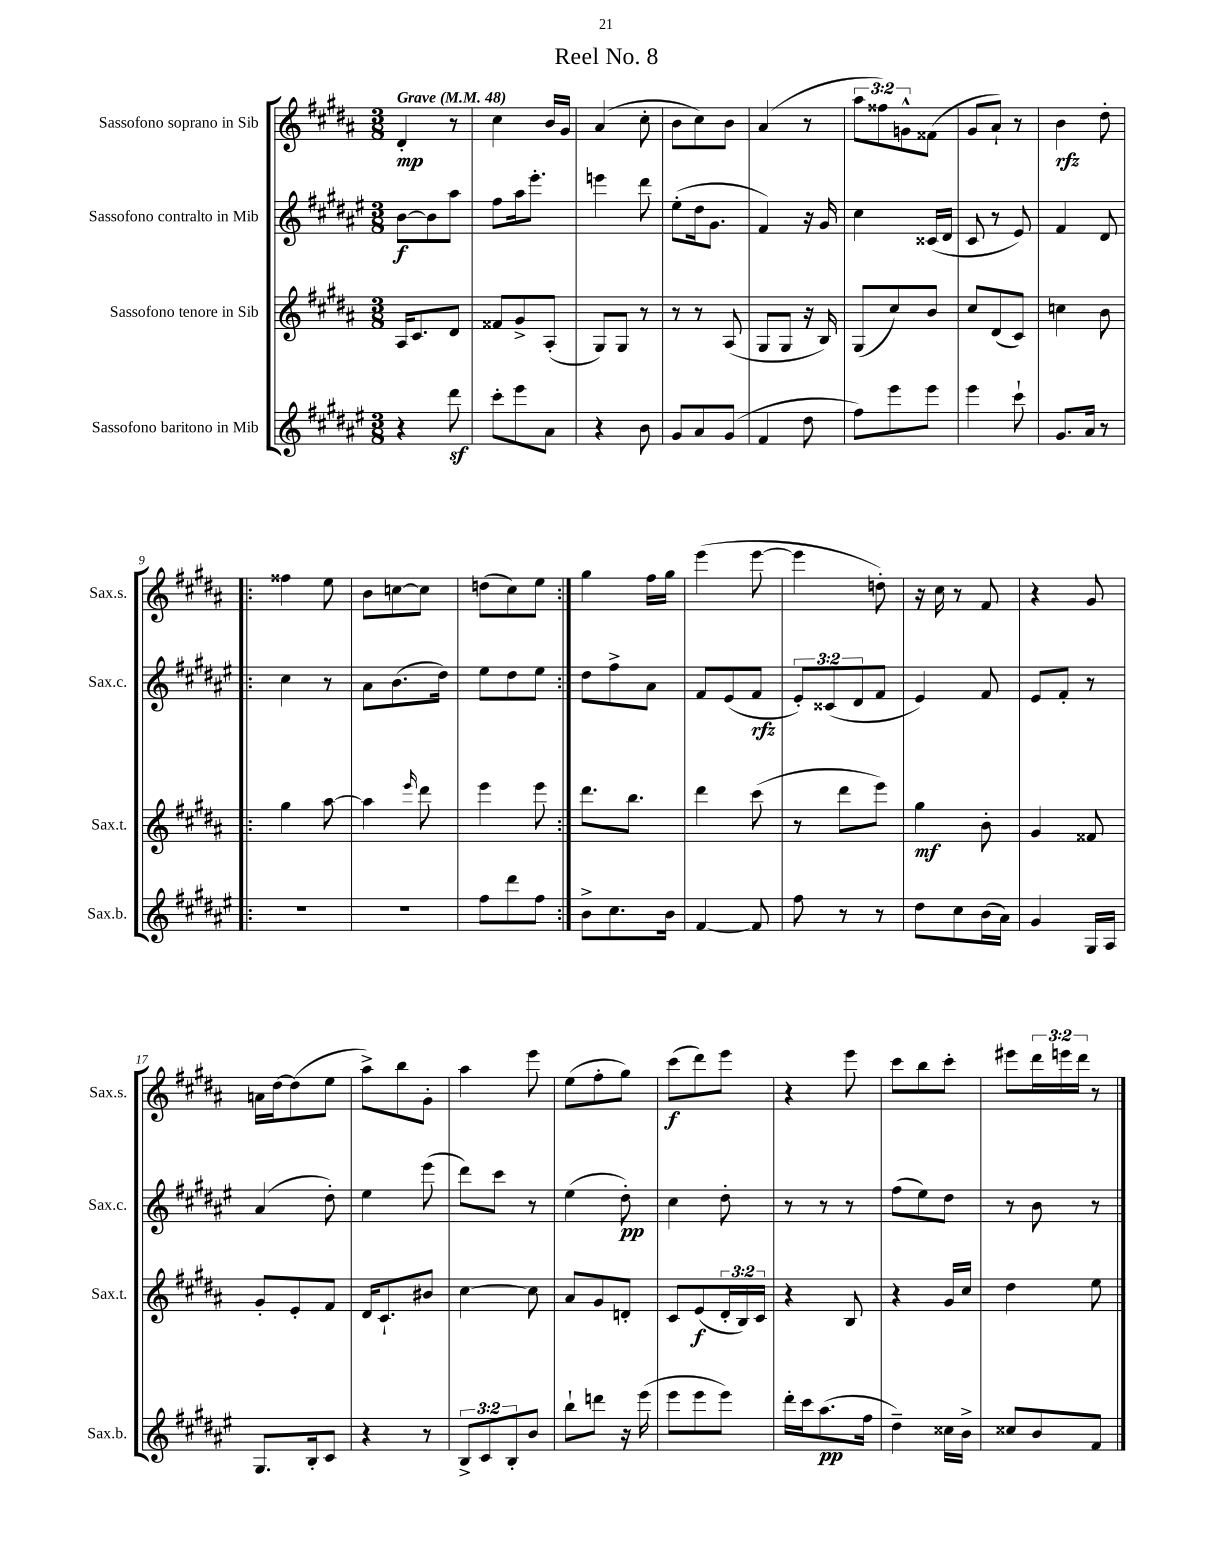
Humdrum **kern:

**kern	**kern	**kern	**kern
*staff4	*staff3	*staff2	*staff1
*clefG2	*clefG2	*clefG2	*clefG2
*k[f#c#g#d#a#e#]	*k[f#c#g#d#a#]	*k[f#c#g#d#a#e#]	*k[f#c#g#d#a#]
*M3/8	*M3/8	*M3/8	*M3/8
*MM48	*MM48	*MM48	*MM48
4r	16A#/LK	[8b\L	4d#'/
.	8.c#/	.	.
.	.	8b\]	.
8ddd#\	8d#/J	8aa#\J	8r
=	=	=	=
8ccc#'\L	8f##/L	8ff#\L	4cc#\
8eee#\	8g#^/	16aa#\k	.
.	.	8.eee#'\J	.
8a#\J	(8A#'/J	.	16b/LL
.	.	.	16g#/JJ
=	=	=	=
4r	8G#/L)	4eee\	(4a#/
.	8G#/J	.	.
8b\	8r	8ddd#\	8cc#'\
=	=	=	=
8g#/L	8r	(8ee#'\L	8b\L
8a#/	8r	16dd#\k	8cc#\)
.	.	8.g#\J	.
(8g#/J	(8A#/	.	8b\J
=	=	=	=
4f#/	8G#/L	4f#/)	(4a#/
.	8G#/J	.	.
8dd#\	16r	16r	8r
.	16B/)	16g#/	.
=	=	=	=
8ff#\L)	(8G#/L	4cc#\	12aa#\L
.	.	.	12ff##\)
8eee#\	8cc#/)	.	.
.	.	.	12g^^\
8eee#\J	8b/J	(16c##/LL	(8f##\J
.	.	16d#/JJ	.
=	=	=	=
4eee#\	8cc#/L	8c#/	8g#/L
.	(8d#/	8r	8a#`/J)
8ccc#`\	8c#/J)	8e#/)	8r
=	=	=	=
8.g#/L	4cc\	4f#/	4b\
16a#/Jk	.	.	.
8r	8b\	8d#/	8dd#'\
=!|:	=!|:	=!|:	=!|:
4.r	4gg#\	4cc#\	4ff##\
.	[8aa#\	8r	8ee\
=	=	=	=
4.r	4aa#\]	8a#\L	8b\L
.	.	(8.b\	[8cc\
.	16qqeee/	.	.
.	8ddd#\	.	8cc\]J
.	.	16dd#\Jk)	.
=	=	=	=
8ff#\L	4eee\	8ee#\L	(8dd\L
8ddd#\	.	8dd#\	8cc#\)
8ff#\J	8eee\	8ee#\J	8ee\J
=:|!	=:|!	=:|!	=:|!
8b^\L	8.ddd#\L	8dd#\L	4gg#\
8.cc#\	.	8ff#^\	.
.	8.bb\J	.	.
.	.	8a#\J	16ff#\LL
16b\Jk	.	.	16gg#\JJ
=	=	=	=
[4f#/	4ddd#\	8f#/L	(4eee\
.	.	(8e#/	.
8f#/]	(8ccc#\	8f#/J	[8eee\
=	=	=	=
8ff#\	8r	12e#'/L)	4eee\]
.	.	(12c##/	.
8r	8ddd#\L	.	.
.	.	12d#/	.
8r	8eee\J)	8f#/J	8dd'\)
=	=	=	=
8dd#\L	4gg#\	4e#/)	16r
.	.	.	16cc#\
8cc#\	.	.	8r
(16b\L	8b'\	8f#/	8f#/
16a#\JJ)	.	.	.
=	=	=	=
4g#/	4g#/	8e#/L	4r
.	.	8f#'/J	.
16G#/LL	8f##/	8r	8g#/
16A#/JJ	.	.	.
=	=	=	=
8.G#/L	8g#'/L	(4a#/	16a\LL
.	.	.	[16dd#\J
.	8e'/	.	(8dd#\]
16B'/k	.	.	.
8c#/J	8f#/J	8dd#'\)	8ee\J
=	=	=	=
4r	16d#/LK	4ee#\	8aa#^\L)
.	8.c#`/	.	.
.	.	.	8bb\
8r	8b#/J	(8eee#\	8g#'\J
=	=	=	=
12B^/L	[4cc#\	8ddd#\L)	4aa#\
12c#/	.	.	.
.	.	8ccc#\J	.
12B'/	.	.	.
8b/J	8cc#\]	8r	8eee\
=	=	=	=
8bb`\L	8a#/L	(4ee#\	(8ee\L
8ddd\J	8g#/	.	8ff#'\
16r	8d'/J	8dd#'\)	8gg#\J)
(16eee#\	.	.	.
=	=	=	=
8eee#\L	8c#/L	4cc#\	(8ccc#\L
8eee#\	(8e/	.	8ddd#\)
8eee#\J)	24d#'/L	8dd#'\	8eee\J
.	24B/)	.	.
.	24c#/JJ	.	.
=	=	=	=
16ddd#'\LL	4r	8r	4r
16ccc#\J	.	.	.
(8.aa#\	.	8r	.
.	8B/	8r	8eee\
16ff#\Jk	.	.	.
=	=	=	=
4dd#~\)	4r	(8ff#\L	8ccc#\L
.	.	8ee#\)	8bb\
16cc##\LL	16g#/LL	8dd#\J	8ccc#'\J
16b^\JJ	16cc#/JJ	.	.
=	=	=	=
8cc##/L	4dd#\	8r	8eee#\L
8b/	.	8b\	24ddd#\L
.	.	.	24eee\
.	.	.	24ddd#\JJ
8f#/J	8ee\	8r	8r
==	==	==	==
*-	*-	*-	*-
